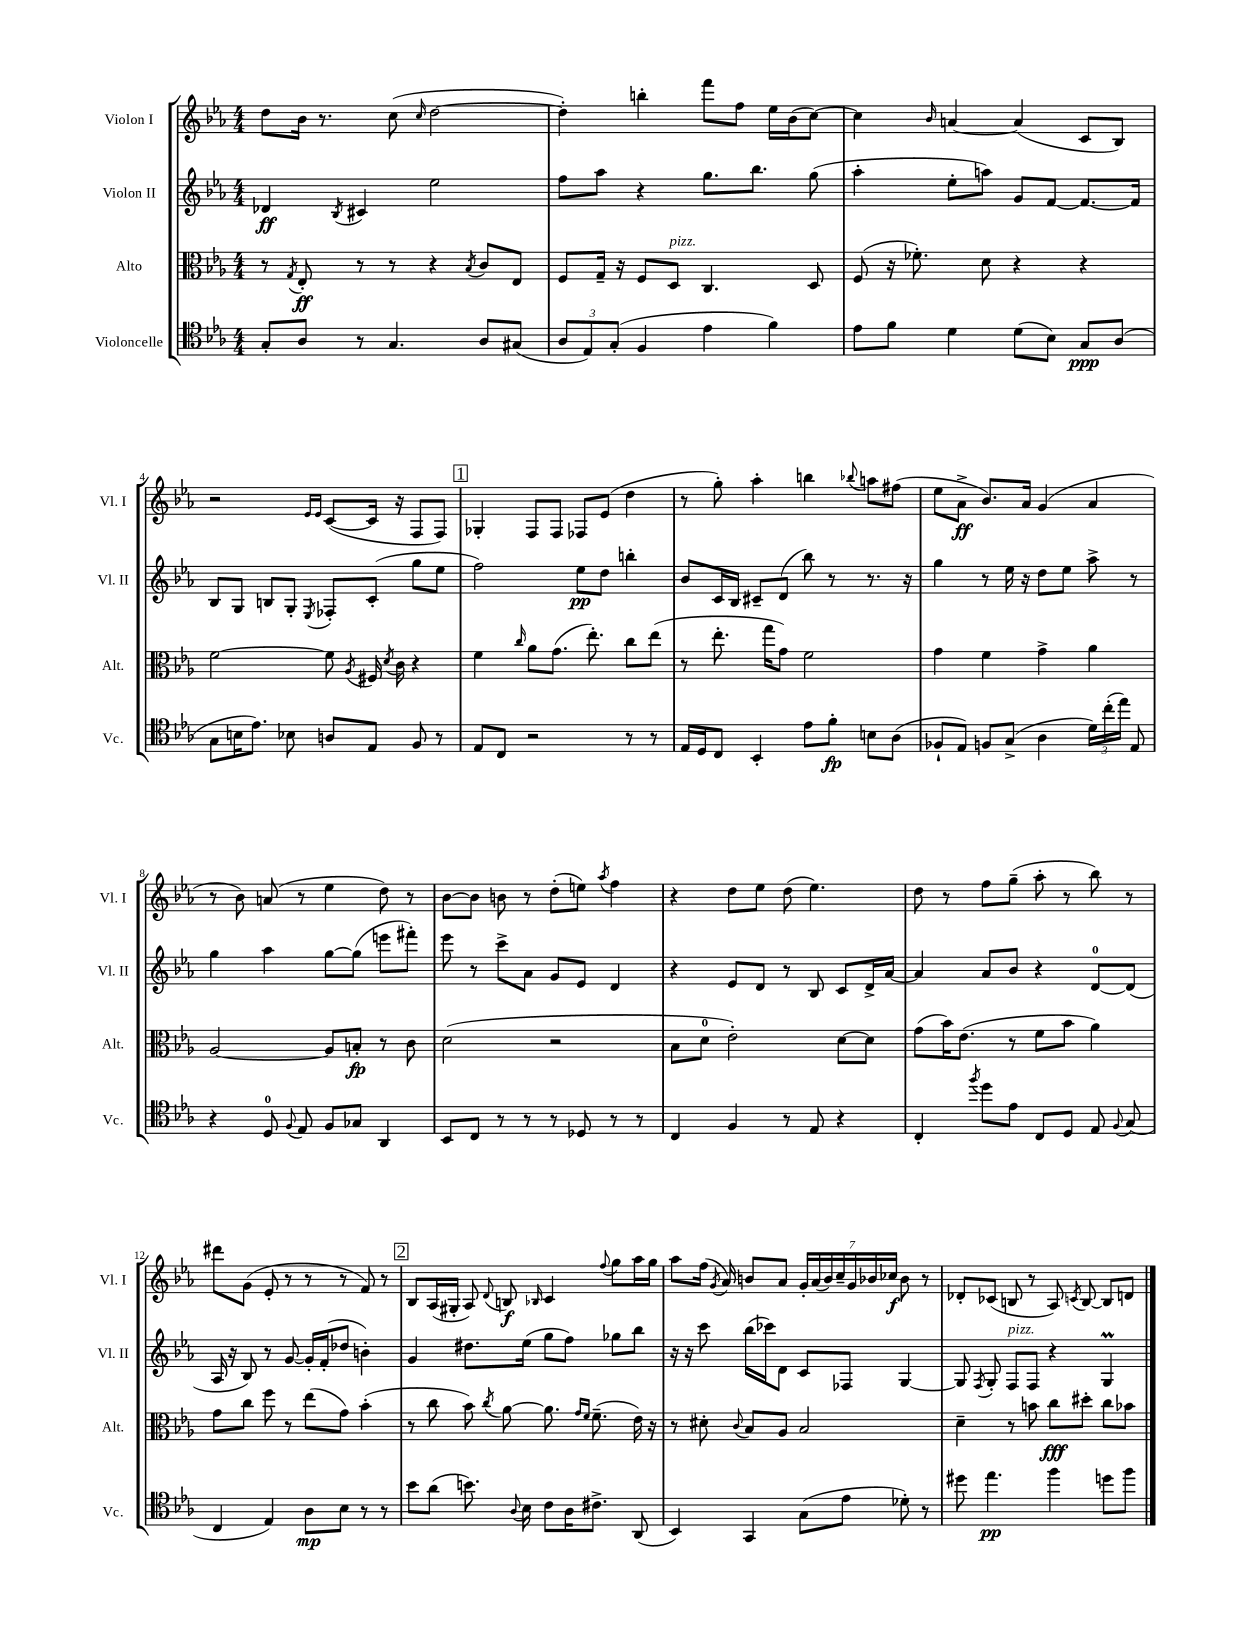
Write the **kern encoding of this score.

**kern	**kern	**kern	**kern
*staff4	*staff3	*staff2	*staff1
*clefC4	*clefC3	*clefG2	*clefG2
*k[b-e-a-]	*k[b-e-a-]	*k[b-e-a-]	*k[b-e-a-]
*M4/4	*M4/4	*M4/4	*M4/4
8G'	8r	4d-	8dd
.	8qG	.	.
8A-	8E-'	.	16b-
.	.	.	8.r
.	.	8qB-	.
8r	8r	4c#	.
4.G	8r	.	(8cc
.	.	.	16qqcc
.	4r	2ee-	[2dd
.	8qB-	.	.
8A-	8c	.	.
(8G#	8E-	.	.
=	=	=	=
12A-	8F	8ff	4dd'])
12E-)	.	.	.
.	16G~	8aa-	.
(12G'	.	.	.
.	16r	.	.
4F	8F	4r	4bb'
.	8D	.	.
4e-	4.C	8.gg	8fff
.	.	.	8ff
.	.	8.bb-	.
4f)	.	.	16ee-
.	.	.	(16b-
.	8D	(8gg	[8cc)
=	=	=	=
8e-	(8F	4aa-'	4cc]
8f	16r	.	.
.	8.f-')	.	.
.	.	.	16qqb-
4d	.	8ee-'	[4a
.	8d	8aa)	.
(8d	4r	8g	(4a]
8B-)	.	[8f	.
8G	4r	8.f_	8c
(8A-	.	.	8B-)
.	.	16f]	.
=	=	=	=
8G	[2f	8B-	2r
16B	.	8G	.
8.e-)	.	.	.
.	.	8B	.
8B-	.	8G'	.
.	.	.	16qqe-
.	.	8qE-	16qqe-
8A	8f]	8F-'	([8c
.	8qA-	.	.
8E-	16F#	(8c'	16c]
.	8qd	.	.
.	16c	.	16r
8F	4r	8gg	8F
8r	.	8ee-	8F)
=	=	=	=
8E-	4f	2ff)	4G-'
8C	.	.	.
.	16qqcc	.	.
2r	8a-	.	8F
.	(8.g	.	8F
.	.	8ee-	8F-
.	8.ee-')	.	.
.	.	8dd	(8e-
8r	8cc	4bb'	4dd
8r	(8ee-	.	.
=	=	=	=
16E-	8r	8b-	8r
16D	.	.	.
8C	8.ee-'	16c	8gg')
.	.	16B-	.
4BB-'	.	8c#~	4aa-'
.	16gg	.	.
.	8g)	(8d	.
8e-	2f	8bb-)	4bb
8f'	.	8r	.
.	.	.	8qqbb-
8B	.	8.r	8aa
(8A-	.	.	(8ff#
.	.	16r	.
=	=	=	=
8F-`	4g	4gg	8ee-
8E-)	.	.	8a-^
8F	4f	8r	8.b-)
(8G^	.	16ee-	.
.	.	16r	16a-
4A-	4g^	8dd	(4g
.	.	8ee-	.
24d)	4a-	8aa-^	4a-
(24cc'	.	.	.
24ee-)	.	.	.
8E-	.	8r	.
=	=	=	=
4r	[2A-	4gg	8r
.	.	.	8b-)
8D	.	4aa-	(8a
8qqF	.	.	.
8E-	.	.	8r
8F	8A-]	[8gg	4ee-
8G-	8B'	(8gg]	.
4AA-	8r	8eee	8dd)
.	8c	8fff#')	8r
=	=	=	=
8BB-	(2d	8eee-	[8b-
8C	.	8r	8b-]
8r	.	8ccc^	8b
8r	.	8a-	8r
8r	2r	8g	(8dd'
8D-	.	8e-	8ee)
.	.	.	8qaa-
8r	.	4d	4ff
8r	.	.	.
=	=	=	=
4C	8B-	4r	4r
.	8d	.	.
4F	2e-')	8e-	8dd
.	.	8d	8ee-
8r	.	8r	(8dd
8E-	.	8B-	4.ee-)
4r	[8d	8c	.
.	8d]	16d^	.
.	.	[16a-	.
=	=	=	=
4C'	(8g	4a-]	8dd
.	16b-)	.	8r
.	(8.e-	.	.
8qff	.	.	.
8dd	.	8a-	8ff
8e-	8r	8b-	(8gg~
8C	8f	4r	8aa-'
8D	8b-	.	8r
8E-	4a-)	[8d	8bb-)
8qqF	.	.	.
(8G	.	(8d]	8r
=	=	=	=
4C	8g	16A-	8ddd#
.	.	16r	.
.	8cc	8B-)	(8g
4E-)	8ff	8r	8e-'
.	8r	[8g	8r
8A-	(8ee-	16g']	8r
.	.	(16f'	.
8B-	8g)	8dd-	8r
8r	(4b-'	4b')	8f)
8r	.	.	8r
=	=	=	=
8b-	8r	4g	8B-
(8a-	8cc	.	(16A-
.	.	.	16G#'
8.b)	8b-)	8.dd#	8A-)
.	8qcc	.	8qqd
.	[8a-	.	8B
8qqA-	.	.	.
16B-	.	(16ee-	.
.	.	.	16qqB-
8c	8.a-]	8gg	4c
16A-	.	8ff)	.
.	16qqg	.	.
.	16qqf	.	.
8.c#^	(8.f~	.	.
.	.	.	8qqff
.	.	8gg-	8gg
(8AA-	16e-)	8bb-	16aa-
.	16r	.	16gg
=	=	=	=
4BB-)	8r	16r	8aa-
.	.	16r	.
.	8d#'	8ccc	(16ff
.	.	.	8qg
.	.	.	16a-)
.	8qqc	.	.
4GG	8B-	(16bb-	8b
.	.	16ccc-)	.
.	8A-	8d	8a-
(8G	2B-	8c	28g'
.	.	.	(28a-
.	.	.	28b)
.	.	.	28cc~
8e-	.	8F-	.
.	.	.	28g
.	.	.	28b-
.	.	.	28cc-
8d-')	.	[4G	8b-
8r	.	.	8r
=	=	=	=
8dd#	4d~	8G]	8d-'
.	.	8qF	.
4.ee-	.	8G'	(8c-
.	8r	8F	8B
.	8b	8F	8r
4ff	8cc	4r	8A-)
.	.	.	8qc
.	8dd#'	.	[8B
8dd	8cc	4G	8B]
8ff	8b-	.	8d
==	==	==	==
*-	*-	*-	*-
